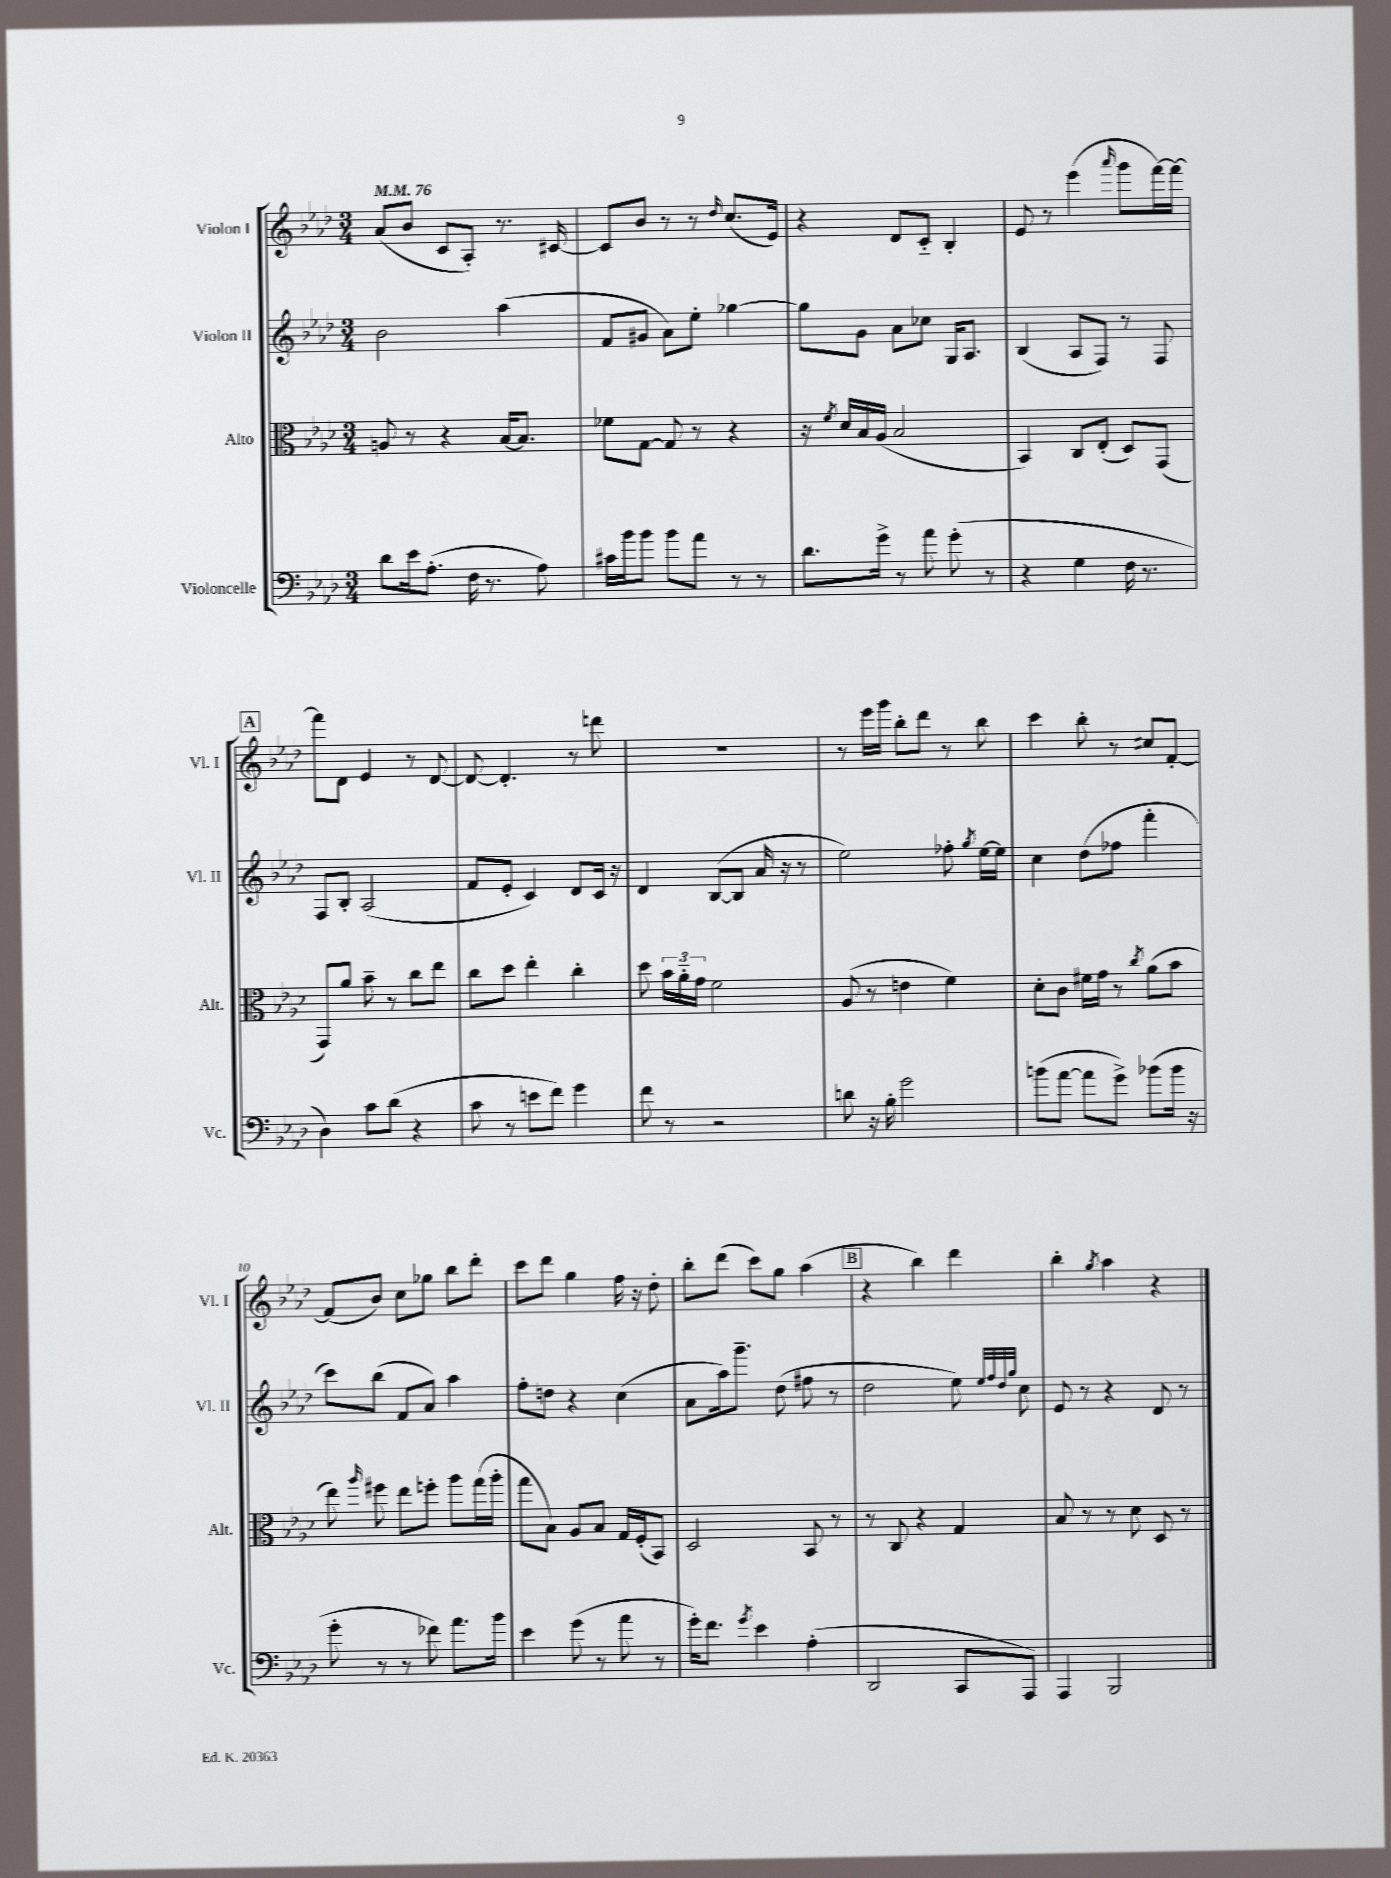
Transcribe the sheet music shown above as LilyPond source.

<<
\new StaffGroup <<
\new Staff = "s0" \with { instrumentName = "Violon I" shortInstrumentName = "Vl. I" } {
    \clef treble \key aes \major \numericTimeSignature \time 3/4 \tempo 4 = 76
    \autoBeamOff aes'8[( bes'8] c'8[ aes8]-.) r8. cis'16~ |
    cis'8[ bes'8] r8 r8 \grace { des''16 } c''8.[( ees'16]) |
    r4 des'8[ c'8]-_ bes4-. |
    ees'8 r8 ees'''4( \grace { aes'''16 } g'''8[ f'''16~) f'''16]~ |
    \mark \markup { \box "A" } f'''8[ des'8] ees'4 r8 des'8~ |
    des'8~ des'4.-. r8 d'''8 |
    R2. |
    r8 ees'''16[ g'''16] bes''8[-. des'''8] r8 bes''8 |
    c'''4 bes''8-. r8 cis''8[ f'8]~-. |
    f'8[( bes'8]) c''8[ ges''8] bes''8[ des'''8]-. |
    c'''8[ des'''8] g''4 f''16 r16 des''8-. |
    bes''8[-. des'''8]( c'''8[) g''8] aes''4( |
    \mark \markup { \box "B" } r4 bes''4) des'''4 |
    bes''4-. \acciaccatura { g''8 } aes''4 r4 \bar "|." |
}
\new Staff = "s1" \with { instrumentName = "Violon II" shortInstrumentName = "Vl. II" } {
    \clef treble \key aes \major \numericTimeSignature \time 3/4
    \autoBeamOff bes'2 aes''4( |
    f'8[ gis'8] aes'8[) ees''8]-. ges''4~ |
    ges''8[ g'8] aes'8[ ces''8] g16[ aes8.] |
    bes4( aes8[ f8]) r8 f8 |
    \mark \markup { \box "A" } f8[ bes8]-. aes2( |
    f'8[ ees'8]-. c'4) des'8[ c'16] r16 |
    des'4 bes8[~( bes8] aes'16 r16 r8 |
    ees''2) fes''8-. \acciaccatura { g''8 } ees''16[~ ees''16] |
    c''4 des''8[( fes''8] f'''4-. |
    c'''8[) bes''8]( f'8[ aes'8]) aes''4 |
    f''8[-. d''8] r4 c''4( |
    aes'8[ aes''16) g'''8.]-- des''8( fis''8 r8 |
    \mark \markup { \box "B" } des''2 ees''8) \grace { ees''32[ f''32 des''32 g''32] } c''8 |
    ees'8 r8 r4 des'8 r8 \bar "|." |
}
\new Staff = "s2" \with { instrumentName = "Alto" shortInstrumentName = "Alt." } {
    \clef alto \key aes \major \numericTimeSignature \time 3/4
    \autoBeamOff a8 r8 r4 bes16[~ bes8.] |
    fes'8[ g8]~ g8 r8 r4 |
    r16 \acciaccatura { f'8 } des'16[ bes16 aes16]( bes2 |
    bes,4) c8[ ees8]-.( des8[) g,8]( |
    \mark \markup { \box "A" } g,8[) aes'8] bes'8-- r8 c''8[ ees''8] |
    c''8[ des''8] ees''4-. c''4-. |
    des''8 \tuplet 3/2 { bes'16[ aes'16-_ g'16] } f'2 |
    aes8( r8 e'4 f'4) |
    des'8[-. c'8] fis'16[ g'16] r8 \acciaccatura { c''8 } aes'8[( bes'8] |
    ees''8) \grace { aes''16 } fis''8 ees''8[ f''8]-. aes''8[ g''16( aes''16]-. |
    g''8[ bes8]) aes8[ bes8] g16[ f16-.( bes,8]) |
    des2 bes,8 r8 |
    \mark \markup { \box "B" } r8 c8 r4 g4 |
    bes8 r8 r8 des'8 des8 r8 \bar "|." |
}
\new Staff = "s3" \with { instrumentName = "Violoncelle" shortInstrumentName = "Vc." } {
    \clef bass \key aes \major \numericTimeSignature \time 3/4
    \autoBeamOff des'8[ ees'16 aes8.]-.( f16 r8. aes8) |
    cis'16[ bes'16 bes'8] bes'8[ aes'8] r8 r8 |
    des'8.[ g'16]-> r8 aes'8 g'8-.( r8 |
    r4 g4 f16 r8. |
    \mark \markup { \box "A" } des4) c'8[ des'8]( r4 |
    c'8 r8 e'8[ f'8]) g'4 |
    f'8 r8 r2 |
    d'8 r16 bes16-. g'2 |
    b'8[( aes'8]~ aes'8[ g'8]->) bes'8[( bes'16] r16 |
    g'8-. r8 r8 fes'8) aes'8.[ bes'16] |
    ees'4 g'8( r8 aes'8 r8 |
    g'16[-.) f'8.] \acciaccatura { g'8 } ees'4 aes4-.( |
    \mark \markup { \box "B" } des,2 c,8[ aes,,8]) |
    aes,,4 bes,,2 \bar "|." |
}
>>
>>
